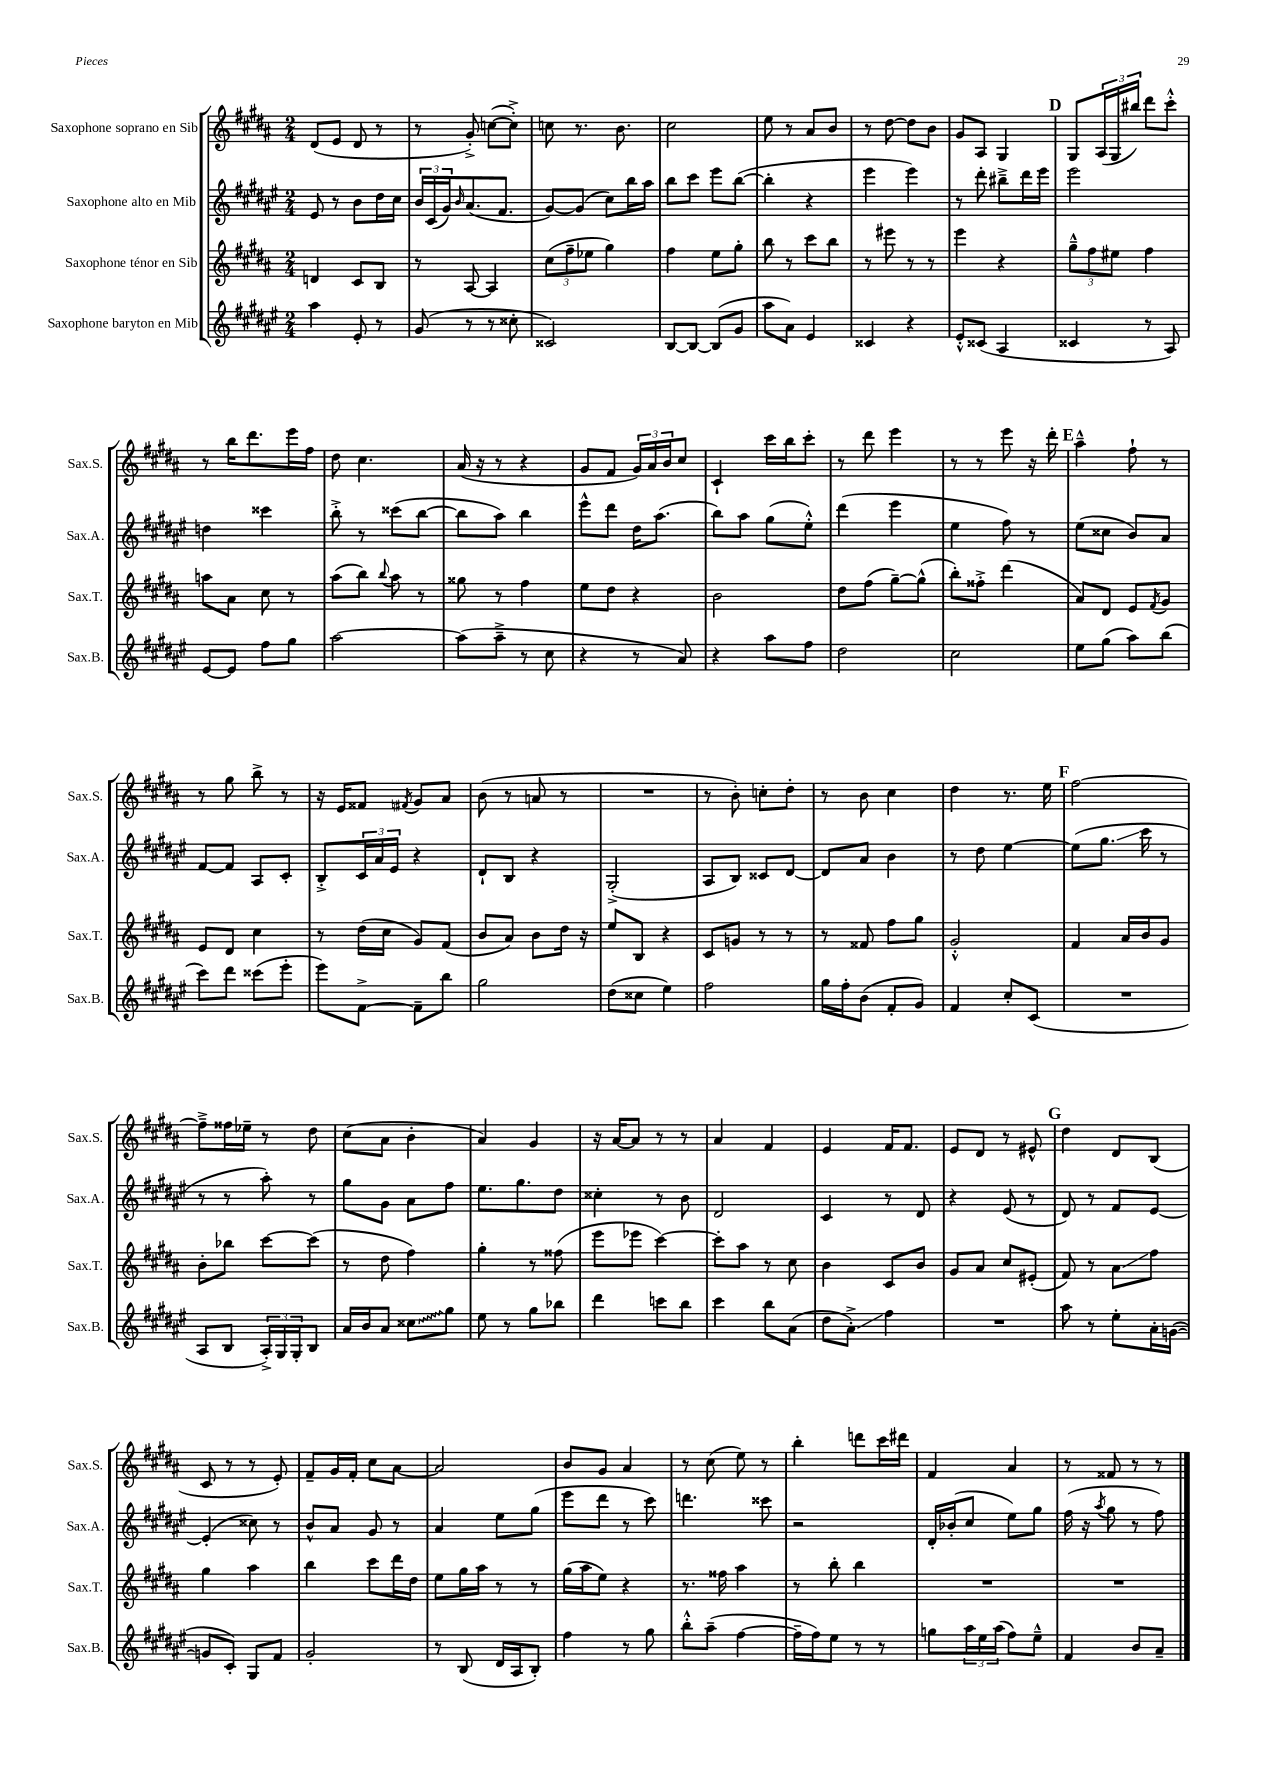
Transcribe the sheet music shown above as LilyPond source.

<<
\new StaffGroup <<
\new Staff = "s0" \with { instrumentName = "Saxophone soprano en Sib" shortInstrumentName = "Sax.S." } {
    \clef treble \key b \major \numericTimeSignature \time 2/4
    dis'8( e'8 dis'8 r8 |
    r8 gis'8-.->) c''8~( c''8-.->) |
    c''8 r8. b'8. |
    cis''2 |
    e''8 r8 ais'8 b'8 |
    r8 dis''8~ dis''8 b'8 |
    gis'8 ais8 gis4 |
    \mark \markup { \bold "D" } gis8 \tuplet 3/2 { ais16( gis16 bis''16) } dis'''8 cis'''8-.-^ |
    r8 b''16 dis'''8. e'''16 fis''16 |
    dis''8 cis''4. |
    ais'16( r16 r8 r4 |
    gis'8 fis'8 \tuplet 3/2 { gis'16) ais'16 b'16 } cis''8 |
    cis'4-! cis'''16 b''16 cis'''8-. |
    r8 dis'''8 e'''4 |
    r8 r8 e'''8 r16 dis'''16-. |
    \mark \markup { \bold "E" } ais''4---^ fis''8-! r8 |
    r8 gis''8 b''8-> r8 |
    r16 e'16 fisis'8 \acciaccatura { fis'8 } gis'8 ais'8 |
    b'8( r8 a'8 r8 |
    R2 |
    r8 b'8-.) c''8-. dis''8-. |
    r8 b'8 cis''4 |
    dis''4 r8. e''16 |
    \mark \markup { \bold "F" } fis''2~ |
    fis''8---> fisis''16 ees''16-- r8 dis''8 |
    cis''8( ais'8 b'4-. |
    ais'4) gis'4 |
    r16 ais'16~ ais'8 r8 r8 |
    ais'4 fis'4 |
    e'4 fis'16 fis'8. |
    e'8 dis'8 r8 eis'8-^ |
    \mark \markup { \bold "G" } dis''4 dis'8 b8( |
    cis'8 r8 r8 e'8-.) |
    fis'8-- gis'16 fis'16-. cis''8 ais'8~ |
    ais'2 |
    b'8 gis'8 ais'4 |
    r8 cis''8( e''8) r8 |
    b''4-. d'''8 cis'''16 dis'''16 |
    fis'4 ais'4 |
    r8 fisis'8 r8 r8 \bar "|." |
}
\new Staff = "s1" \with { instrumentName = "Saxophone alto en Mib" shortInstrumentName = "Sax.A." } {
    \clef treble \key fis \major \numericTimeSignature \time 2/4
    eis'8 r8 b'8 dis''16 cis''16 |
    \tuplet 3/2 { b'16 cis'16( gis'16) } \grace { b'16 } ais'8.( fis'8. |
    gis'8~) gis'8( cis''8) b''16 ais''16 |
    b''8 cis'''8 eis'''8 b''8~( |
    b''4-. r4 |
    eis'''4 eis'''4) |
    r8 dis'''8-. bis''8---> dis'''16 eis'''16 |
    \mark \markup { \bold "D" } eis'''2 |
    d''4 cisis'''4 |
    b''8-.-> r8 cisis'''8( b''8~ |
    b''8 ais''8) b''4 |
    eis'''8-^ dis'''8 dis''16 ais''8.( |
    b''8) ais''8 gis''8( eis''8-.-^) |
    dis'''4( eis'''4 |
    eis''4 fis''8) r8 |
    \mark \markup { \bold "E" } eis''8( cisis''8 b'8) ais'8 |
    fis'8~ fis'8 ais8 cis'8-. |
    b8-.-> \tuplet 3/2 { cis'16 ais'16 eis'16 } r4 |
    dis'8-! b8 r4 |
    gis2-.->( |
    ais8 b8) cisis'8 dis'8~ |
    dis'8 ais'8 b'4 |
    r8 dis''8 eis''4~ |
    \mark \markup { \bold "F" } eis''8( gis''8.\glissando cis'''16 r8 |
    r8 r8 ais''8-.) r8 |
    gis''8 gis'8 ais'8 fis''8 |
    eis''8. gis''8. dis''8 |
    cisis''4-. r8 b'8 |
    dis'2 |
    cis'4 r8 dis'8 |
    r4 eis'8( r8 |
    \mark \markup { \bold "G" } dis'8) r8 fis'8 eis'8~ |
    eis'4-.( cisis''8) r8 |
    b'8-^ ais'8 gis'8 r8 |
    ais'4 eis''8 gis''8( |
    eis'''8 dis'''8 r8 cis'''8) |
    d'''4. cisis'''8 |
    r2 |
    dis'16-. bes'16-.( cis''8 eis''8) gis''8 |
    fis''16( r16 \acciaccatura { ais''8 } gis''8 r8 fis''8) \bar "|." |
}
\new Staff = "s2" \with { instrumentName = "Saxophone ténor en Sib" shortInstrumentName = "Sax.T." } {
    \clef treble \key b \major \numericTimeSignature \time 2/4
    d'4 cis'8 b8 |
    r8 ais8~ ais4 |
    \tuplet 3/2 { cis''8( fis''8-- ees''8 } gis''4) |
    fis''4 e''8 gis''8-. |
    b''8 r8 cis'''8 b''8 |
    r8 eis'''8 r8 r8 |
    e'''4 r4 |
    \mark \markup { \bold "D" } \tuplet 3/2 { gis''8---^ fis''8 eis''8 } fis''4 |
    a''8 ais'8 cis''8 r8 |
    ais''8( b''8) \appoggiatura { b''8 } ais''8 r8 |
    gisis''8 r8 fis''4 |
    e''8 dis''8 r4 |
    b'2 |
    dis''8 fis''8( gis''8~--) gis''8-^( |
    b''8-.) fisis''8-.-> dis'''4( |
    \mark \markup { \bold "E" } ais'8) dis'8 e'8 \acciaccatura { fis'8 } gis'8 |
    e'8 dis'8 cis''4 |
    r8 dis''16( cis''16 gis'8) fis'8( |
    b'8 ais'8) b'8 dis''16 r16 |
    e''8 b8 r4 |
    cis'8 g'8 r8 r8 |
    r8 fisis'8 fis''8 gis''8 |
    gis'2-.-^ |
    \mark \markup { \bold "F" } fis'4 ais'16 b'16 gis'8 |
    b'8-. bes''8 cis'''8~ cis'''8( |
    r8 dis''8 fis''4) |
    gis''4-. r8 fisis''8( |
    e'''8 ees'''8 cis'''4~) |
    cis'''8-. ais''8 r8 cis''8 |
    b'4 cis'8 b'8 |
    gis'8 ais'8 cis''8 eis'8-.( |
    \mark \markup { \bold "G" } fis'8) r8 ais'8\glissando fis''8 |
    gis''4 ais''4 |
    b''4 cis'''8 dis'''16 dis''16 |
    e''8 gis''16 ais''16 r8 r8 |
    gis''16( ais''16 e''8) r4 |
    r8. fisis''16 ais''4 |
    r8 b''8-. b''4 |
    R2 |
    R2 \bar "|." |
}
\new Staff = "s3" \with { instrumentName = "Saxophone baryton en Mib" shortInstrumentName = "Sax.B." } {
    \clef treble \key fis \major \numericTimeSignature \time 2/4
    ais''4 eis'8-. r8 |
    gis'8( r8 r8 cisis''8-. |
    cisis'2) |
    b8~ b8~ b8( gis'8 |
    ais''8 ais'8) eis'4 |
    cisis'4 r4 |
    eis'8-.-^ cisis'8( ais4 |
    \mark \markup { \bold "D" } cisis'4 r8 ais8) |
    eis'8~ eis'8 fis''8 gis''8 |
    ais''2~ |
    ais''8( ais''8---> r8 cis''8 |
    r4 r8 ais'8) |
    r4 ais''8 fis''8 |
    dis''2 |
    cis''2 |
    \mark \markup { \bold "E" } eis''8 gis''8( ais''8) b''8( |
    cis'''8) dis'''8 cisis'''8( eis'''8-. |
    eis'''8) fis'8~-> fis'8-- b''8 |
    gis''2 |
    dis''8( cisis''8 eis''4) |
    fis''2 |
    gis''16 fis''16-. b'8( fis'8-. gis'8) |
    fis'4 cis''8-. cis'8( |
    \mark \markup { \bold "F" } R2 |
    ais8 b8 \tuplet 3/2 { ais16-.->) gis16 gis16-. } b8 |
    ais'16 b'16 ais'8 \once \override Glissando.style = #'zigzag cisis''8\glissando gis''8 |
    eis''8 r8 gis''8 bes''8 |
    dis'''4 c'''8 b''8 |
    cis'''4 b''8 ais'8( |
    dis''8 ais'8-.->\glissando) fis''4 |
    R2 |
    \mark \markup { \bold "G" } ais''8 r8 eis''8-. ais'16-. g'16~( |
    g'8 cis'8-.) gis8 fis'8 |
    gis'2-. |
    r8 b8( dis'16 ais16 b8-.) |
    fis''4 r8 gis''8 |
    b''8-.-^ ais''8--( fis''4~ |
    fis''16-- fis''16) eis''8 r8 r8 |
    g''8 \tuplet 3/2 { ais''16 eis''16 ais''16( } fis''8) eis''8---^ |
    fis'4 b'8 ais'8-- \bar "|." |
}
>>
>>
\layout { \context { \Score \remove "Bar_number_engraver" } }
